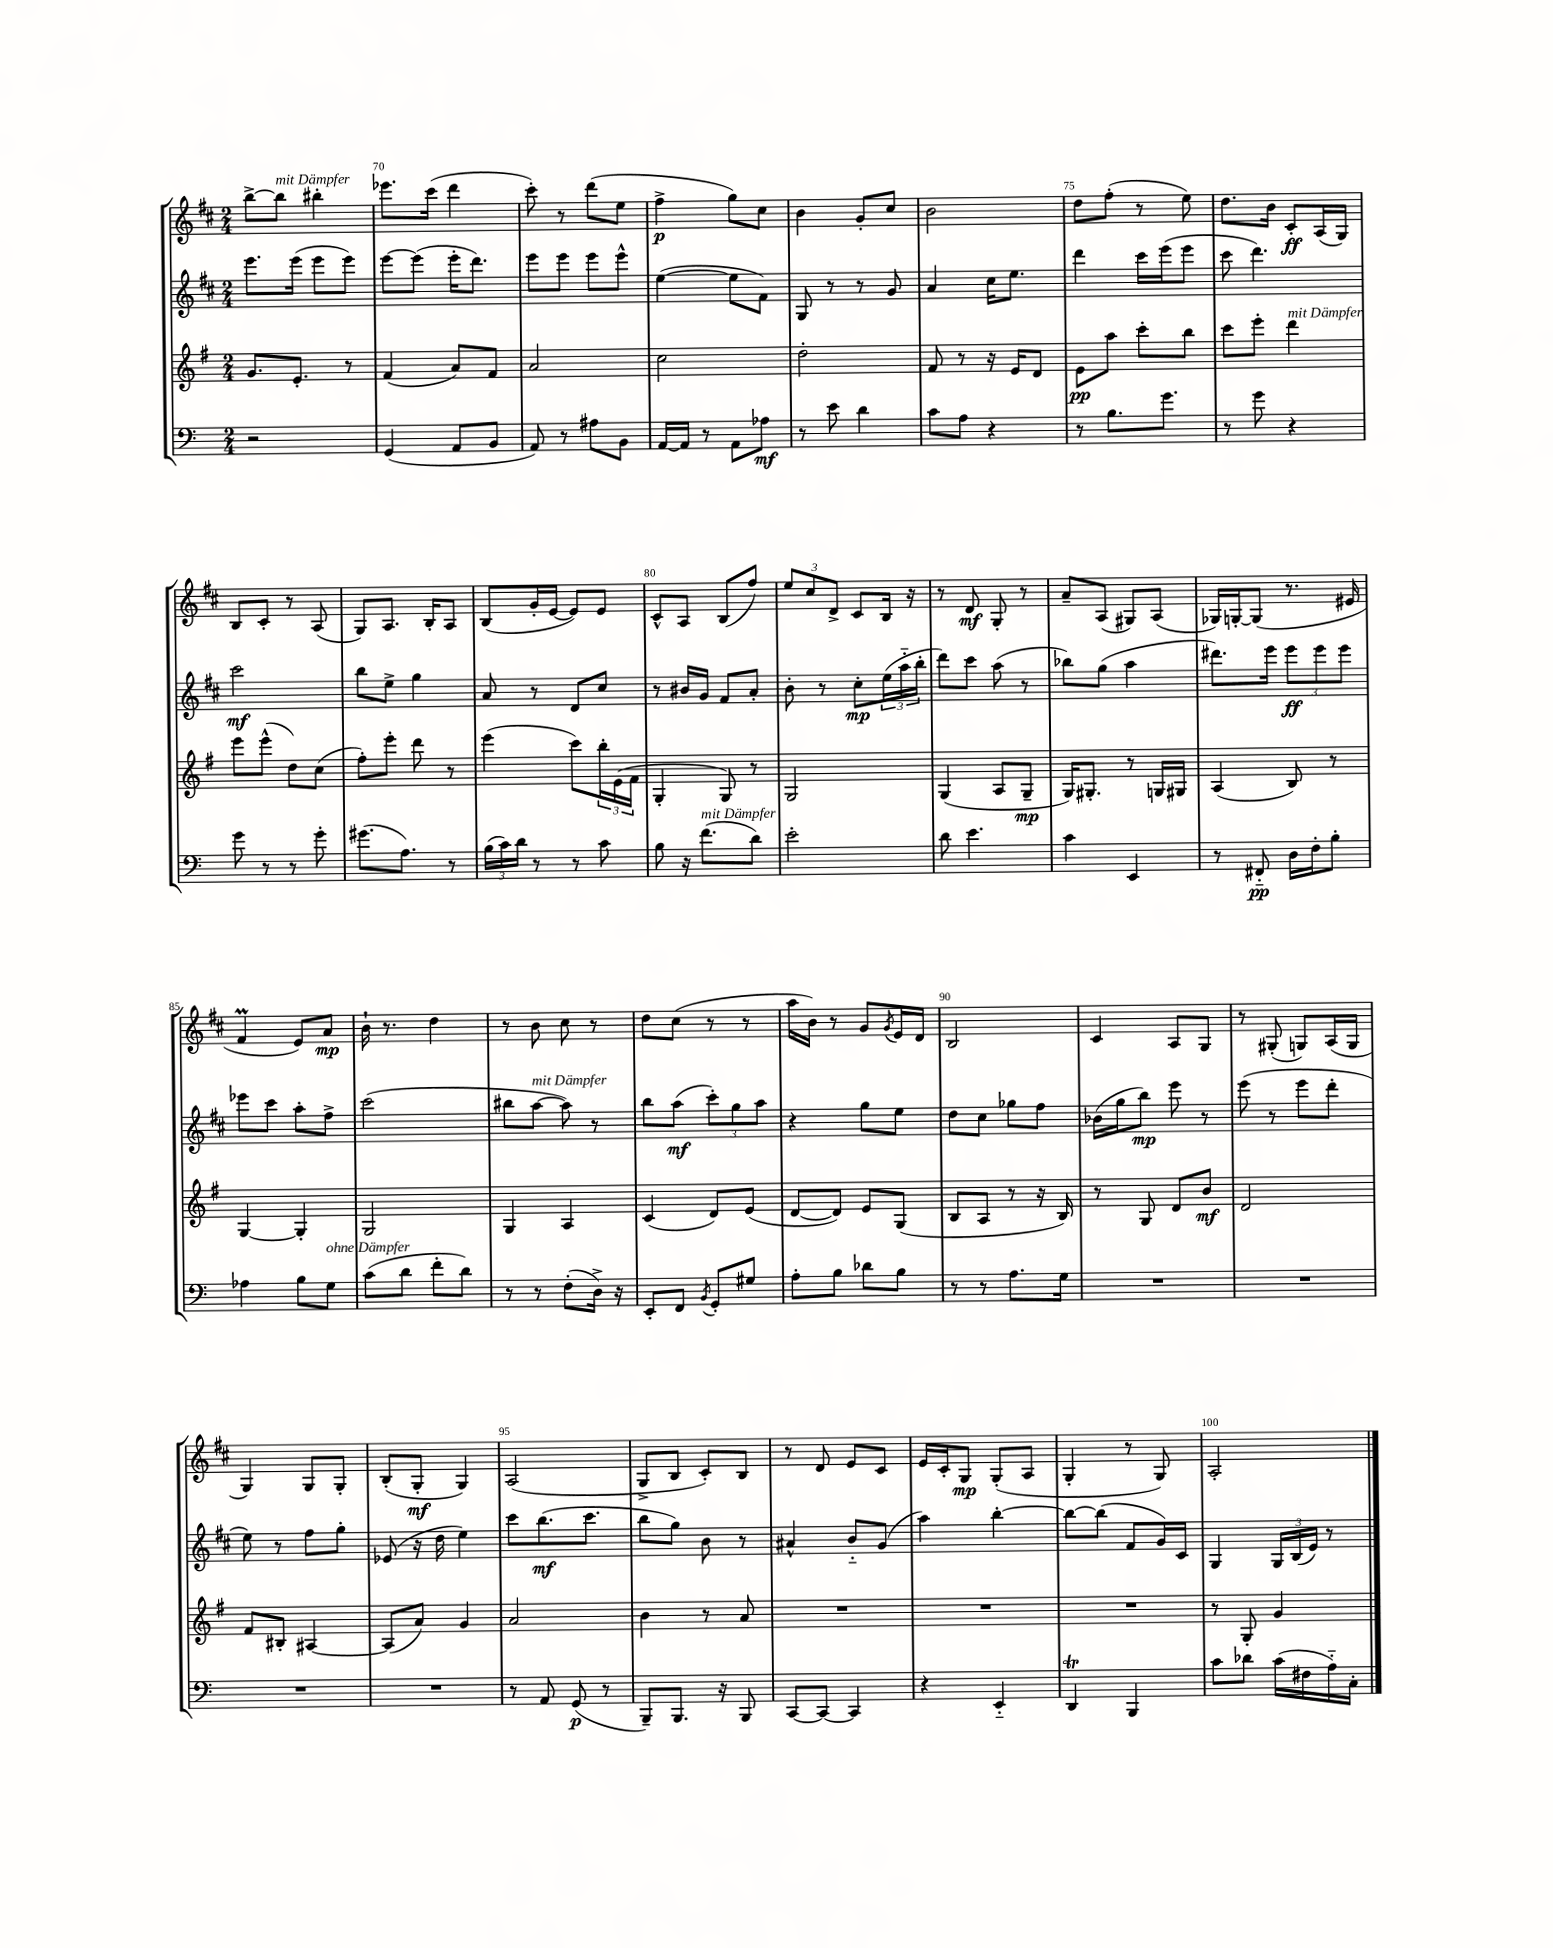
<<
\new StaffGroup <<
\new Staff = "s0" {
    \clef treble \key d \major \numericTimeSignature \time 2/4
    b''8~-> b''8^\markup { \italic "mit Dämpfer" } bis''4-. |
    ees'''8. cis'''16( d'''4 |
    cis'''8-.) r8 d'''8( e''8 |
    fis''4->\p g''8) cis''8 |
    b'4 g'8-. cis''8 |
    b'2 |
    d''8 fis''8-.( r8 e''8) |
    d''8. b'16 cis'8-.\ff a16( g16) |
    b8 cis'8-. r8 a8( |
    g8) a8. b16-. a8 |
    b8( g'16-. e'16~ e'8) e'8 |
    cis'8-^ a8 b8( fis''8) |
    \tuplet 3/2 { e''8 cis''8 d'8-> } cis'8 b16 r16 |
    r8 d'8\mf g8-. r8 |
    a'8-- a8( gis8) a8( |
    ges16) g16~-. g8( r8. eis'16 |
    fis'4\prall e'8) a'8\mp |
    b'16-! r8. d''4 |
    r8 b'8 cis''8 r8 |
    d''8 cis''8( r8 r8 |
    a''16 b'16) r8 g'8 \acciaccatura { g'8 } e'16 d'16 |
    b2 |
    cis'4 a8 g8 |
    r8 gis8-.( g8) a16( g16 |
    g4) g8 g8-. |
    b8-.( g8-.\mf g4) |
    a2( |
    g8-> b8 cis'8-.) b8 |
    r8 d'8 e'8 cis'8 |
    e'16 cis'16-. g8\mp g8-.( a8 |
    g4-. r8 g8) |
    a2-. \bar "|." |
}
\new Staff = "s1" {
    \clef treble \key d \major \numericTimeSignature \time 2/4
    e'''8. e'''16( e'''8 e'''8) |
    e'''8~ e'''8( e'''16-. d'''8.) |
    e'''8 e'''8 e'''8 e'''8-^ |
    e''4~( e''8 fis'8) |
    g8 r8 r8 g'8 |
    a'4 cis''16 e''8. |
    d'''4 cis'''16 e'''16( e'''8 |
    cis'''8 d'''4.) |
    cis'''2\mf |
    b''8 e''8-> g''4 |
    a'8 r8 d'8 cis''8 |
    r8 bis'16 g'16 fis'8 a'8-. |
    b'8-. r8 cis''8-.\mp \tuplet 3/2 { e''16( a''16-_ b''16-. } |
    d'''8) cis'''8 a''8( r8 |
    bes''8) g''8( a''4 |
    dis'''8.) e'''16 \tuplet 3/2 { e'''8\ff e'''8 e'''8 } |
    ees'''8 cis'''8 a''8-. fis''8-> |
    cis'''2( |
    bis''8 a''8~^\markup { \italic "mit Dämpfer" } a''8) r8 |
    b''8 a''8\mf( \tuplet 3/2 { cis'''8-.) g''8 a''8 } |
    r4 g''8 e''8 |
    d''8 cis''8 ges''8 fis''8 |
    bes'16( g''16 b''8\mp) e'''8 r8 |
    e'''8( r8 e'''8 d'''8-. |
    e''8) r8 fis''8 g''8-. |
    ees'8( r16 d''16 e''4) |
    cis'''8 b''8.\mf( cis'''8. |
    b''8 g''8) b'8 r8 |
    ais'4-^ b'8-_ g'8( |
    a''4) b''4~-. |
    b''8~ b''8( fis'8 g'16) cis'16 |
    g4 \tuplet 3/2 { g16 b16( e'16) } r8 \bar "|." |
}
\new Staff = "s2" {
    \clef treble \key g \major \numericTimeSignature \time 2/4
    g'8. e'8.-. r8 |
    fis'4( a'8) fis'8 |
    a'2 |
    c''2 |
    d''2-. |
    fis'8 r8 r16 e'16 d'8 |
    e'8\pp a''8 c'''8-. b''8 |
    c'''8 e'''8-. d'''4^\markup { \italic "mit Dämpfer" } |
    e'''8 e'''8-^( d''8) c''8( |
    fis''8-.) e'''8-. d'''8 r8 |
    e'''4( c'''8) \tuplet 3/2 { b''16-. e'16( fis'16 } |
    g4-. g8) r8 |
    g2 |
    g4( a8 g8--\mp |
    g16) gis8.-. r8 g16 gis16 |
    a4( b8) r8 |
    g4~ g4-. |
    g2 |
    g4 a4 |
    c'4( d'8) e'8( |
    d'8~ d'8) e'8 g8( |
    b8 a8 r8 r16 b16) |
    r8 g8 d'8 b'8\mf |
    d'2 |
    fis'8 bis8-. ais4~ |
    ais8( a'8) g'4 |
    a'2 |
    b'4 r8 a'8 |
    R2 |
    R2 |
    R2 |
    r8 g8-. g'4 \bar "|." |
}
\new Staff = "s3" {
    \clef bass \key c \major \numericTimeSignature \time 2/4
    r2 |
    g,4( a,8 b,8 |
    a,8) r8 ais8 b,8 |
    a,16~ a,16 r8 a,8 aes8\mf |
    r8 e'8 d'4 |
    c'8 a8 r4 |
    r8 b8. g'8. |
    r8 g'8 r4 |
    g'8 r8 r8 g'8-. |
    gis'8.( a8.) r8 |
    \tuplet 3/2 { b16( c'16) d'16 } r8 r8 c'8 |
    b8 r16 f'8.^\markup { \italic "mit Dämpfer" }( d'8) |
    e'2-. |
    d'8 e'4. |
    c'4 e,4 |
    r8 fis,8-_\pp d16 f16-. b8-. |
    aes4 b8 g8^\markup { \italic "ohne Dämpfer" } |
    c'8( d'8 f'8-. d'8) |
    r8 r8 f8-.( d16->) r16 |
    e,8-. f,8 \acciaccatura { b,8 } g,8-. gis8 |
    a8-. b8 des'8 b8 |
    r8 r8 a8. g16 |
    R2 |
    R2 |
    R2 |
    R2 |
    r8 a,8 g,8\p( r8 |
    b,,8--) b,,8. r16 b,,8 |
    c,8~ c,8~ c,4 |
    r4 e,4-_ |
    d,4\trill b,,4 |
    c'8 des'8 c'16( fis16 a16-_) c16-. \bar "|." |
}
>>
>>
\layout { \context { \Score currentBarNumber = #69 \override BarNumber.break-visibility = ##(#f #t #t) barNumberVisibility = #(every-nth-bar-number-visible 5) } }
